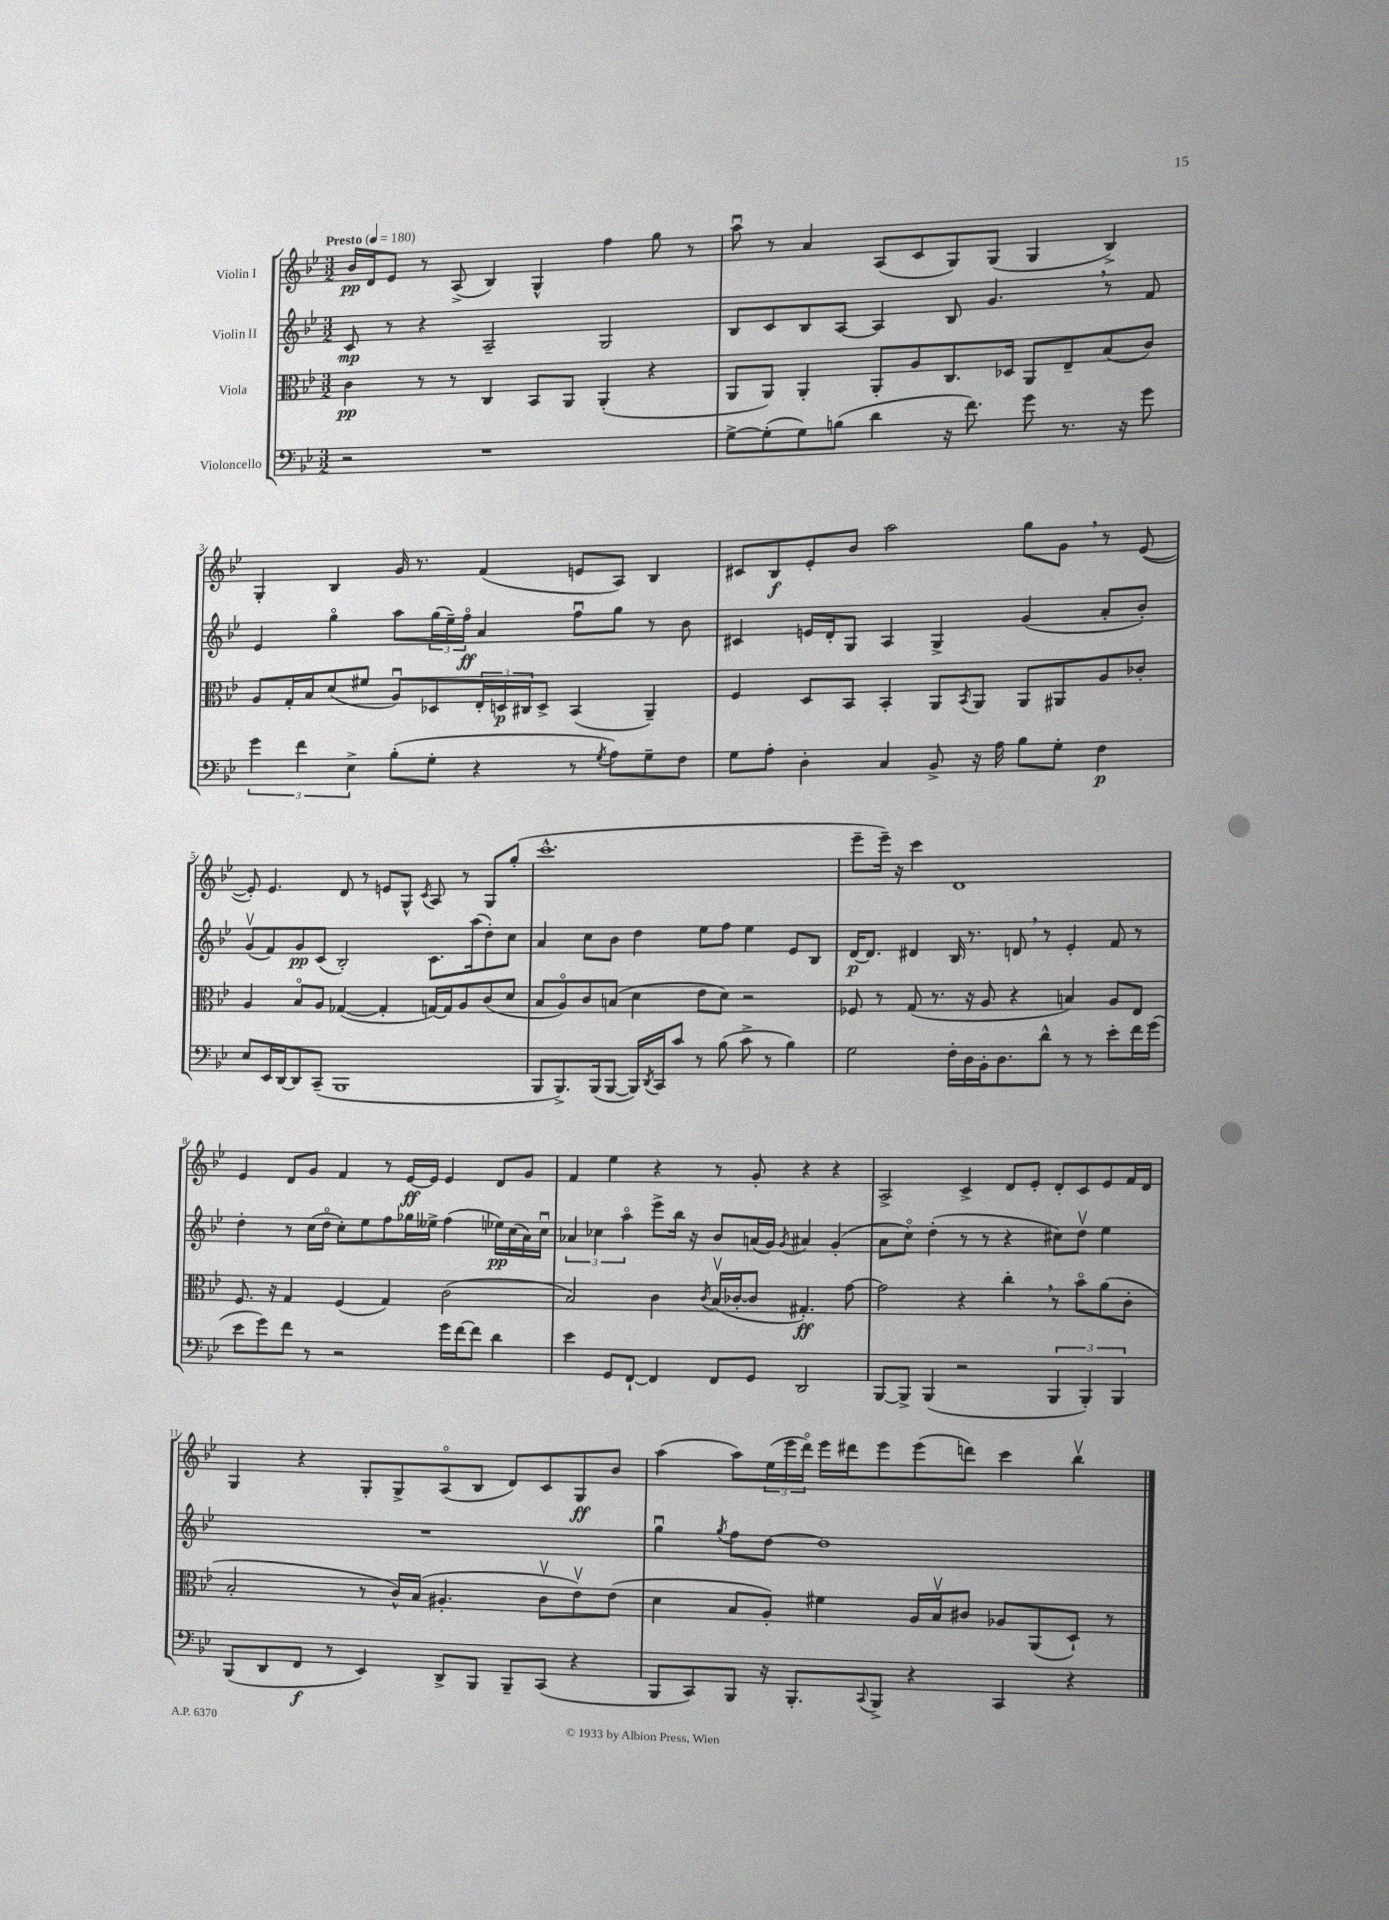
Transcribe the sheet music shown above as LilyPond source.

<<
\new StaffGroup <<
\new Staff = "s0" \with { instrumentName = "Violin I" } {
    \clef treble \key bes \major \numericTimeSignature \time 3/2 \tempo "Presto" 4 = 180
    bes'16\pp d'16 ees'8 r8 a8->( bes4) g4-^ f''4 g''8 r8 |
    a''8\downbow r8 a'4 a8( c'8 g8) g8( g4 bes4->) |
    g4-. bes4 g'16 r8. f'4( e'8 a8) bes4 |
    cis'8 bes8\f ees'8-. bes'8 a''2 g''8 g'8 \breathe r8 ees'8~( |
    ees'8-.) ees'4. d'8 r8 e'8 g8-^ \acciaccatura { c'8 } a8 r8 g8 g''8-.( |
    c'''1.-^ |
    ees'''8-- ees'''16--) r16 c'''4 d'1 |
    ees'4 d'8 g'8 f'4 r8 ees'16~\ff ees'16 ees'4 d'8 g'8 |
    f'4 ees''4 r4 r8 g'8-. r4 r4 |
    a2-> c'4-> d'8 ees'8-. d'8-. c'8 ees'8 f'16 d'16 |
    g4 r4 g8-. g8-> a8\flageolet( bes8 d'8) c'8 g8\ff bes'8 |
    a''4( a''8) \tuplet 3/2 { ees''16( ees'''16 d'''16\flageolet) } ees'''16 dis'''16 ees'''8 ees'''8( d'''8) c'''4 bes''4\upbow \bar "|." |
}
\new Staff = "s1" \with { instrumentName = "Violin II" } {
    \clef treble \key bes \major \numericTimeSignature \time 3/2
    c'8\mp r8 r4 a2-- g2 |
    bes8 c'8 bes8 a8~ a4 bes8 g'4. \breathe r8 f'8 |
    ees'4 g''4\flageolet a''8 \tuplet 3/2 { g''16( ees''16--) f''16\flageolet\ff } a'4 f''8\downbow g''8 r8 bes'8 |
    cis'4 e'16 d'16-. g8 a4 g4-> g'4( a'8-. bes'8-.) |
    g'8\upbow( f'8) g'8\pp c'8( bes2-.) c'8. a''16( d''8-.) c''8 |
    a'4 c''8 bes'8 d''4 ees''8 f''8 ees''4 ees'8 bes8 |
    d'16~\p d'8. dis'4 bes16 r8. d'8 \breathe r8 ees'4-. f'8 r8 |
    d''4-. r8 c''16( d''16\flageolet c''8-.) ees''8 f''8 ges''16 eeses''16-> f''4( ees''16\pp) c''16( a'16) c''16\downbow |
    \tuplet 3/2 { aes'4 ces''4 a''4\flageolet } ees'''8-> bes''16 r16 bes'8 a'16( g'16) \acciaccatura { g'8 } ais'4 g'4-.( |
    a'8 c''8\flageolet) d''4-.( r8 r8 r4 cis''8) d''8\upbow ees''4 |
    R1. |
    g''4\downbow \acciaccatura { g''8 } f''8 d''8~ d''1 \bar "|." |
}
\new Staff = "s2" \with { instrumentName = "Viola" } {
    \clef alto \key bes \major \numericTimeSignature \time 3/2
    c'4\pp r8 r8 c4 bes,8 a,8 a,4-.( r4 |
    a,8 a,8) a,4-. a,8-. a8 c8. des16 a,8 ees8-- bes8( c'8) |
    a8 g16-. bes16 d'8( fis'8 a8\downbow) des8 \tuplet 3/2 { ees16-. d16\p cis16 } d8-> bes,4( a,4--) |
    f4 d8 bes,8 bes,4-. a,8 \acciaccatura { bes,8 } a,8 a,8 ais,8 a8 ces'8-. |
    a4 bes8\flageolet a8 ges4~( ges4-. g16~) g16 a8 c'8( d'8 |
    bes8 a8\flageolet) c'8 b8( d'4 ees'8 d'8) r2 |
    fes8 r8 g8( r8. r16 a8 r4 b4) a8 ees8 |
    f8. r16 g4 f4( g4) c'2( |
    bes2) c'4 \acciaccatura { c'8 } bes16\upbow( ces'16~-. ces'8 gis4.-.\ff) g'8~ |
    g'2 r4 c''4-. \breathe r8 bes'8\flageolet a'8( c'8-. |
    bes2-. r8 c'16-^) bes16( ais4.-. c'8\upbow ees'8\upbow) ees'8( |
    d'4 bes8 a8-.) fis'4 a16 bes16\upbow cis'8 aes8 a,8( d8-!) r8 \bar "|." |
}
\new Staff = "s3" \with { instrumentName = "Violoncello" } {
    \clef bass \key bes \major \numericTimeSignature \time 3/2
    r2 r1 |
    g8~-> g8-.( g8) b8( d'4 r16 f'8.) g'8 r8. r16 g'8 |
    \tuplet 3/2 { g'4 f'4 ees4-> } bes8-.( g8-. r4 r8 \acciaccatura { g8 } a8) g8-- f8 |
    g8 a8-. d4-. c4 bes,8-> r16 a16 bes8 g8-. f4\p |
    ees8 ees,16 d,16~ d,8 c,8--( bes,,1 |
    bes,,8 bes,,8.->) bes,,16( bes,,8~ bes,,16) \acciaccatura { d,8 } c,16 c'8 r8 bes8( c'8-> r8 bes4) |
    g2 f16-. d16 bes,16-. d8. d'8-^ r8 r8 ees'8-. f'16 g'16( |
    ees'8 g'8) f'8 r8 r2 g'16 f'16~ f'8 d'4 |
    ees'4 g,8 f,8~-! f,4 f,8 g,8 d,2 |
    bes,,8~ bes,,8-> bes,,4( r2 \tuplet 3/2 { bes,,4 bes,,4-.) bes,,4 } |
    bes,,8( d,8 f,8\f r8 ees,4) d,8-> bes,,8 bes,,8-- c,8( r4 |
    bes,,8 c,8) bes,,8 r16 bes,,8.-. \appoggiatura { c,8 } bes,,8-> r4 c,4 r4 \bar "|." |
}
>>
>>
